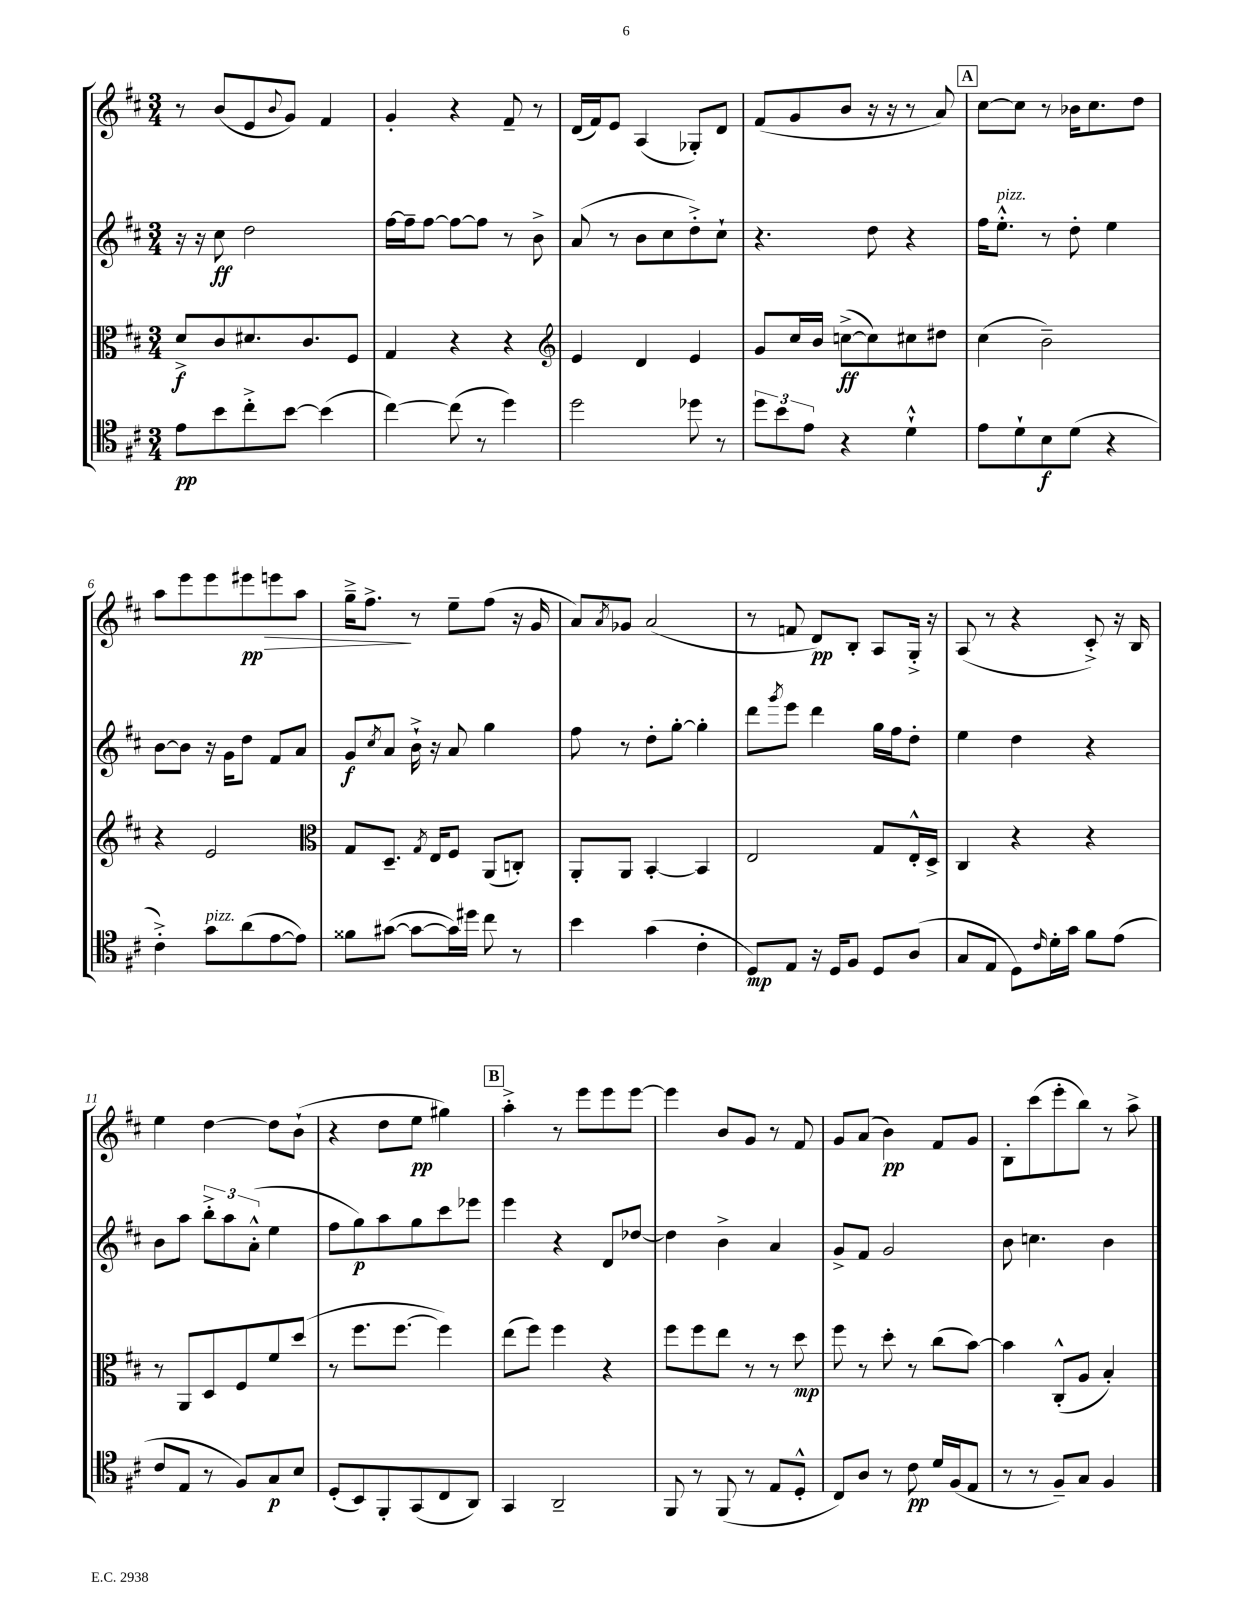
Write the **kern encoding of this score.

**kern	**dynam	**kern	**dynam	**kern	**dynam	**kern	**dynam
*part4	*part4	*part3	*part3	*part2	*part2	*part1	*part1
*staff4	*staff4	*staff3	*staff3	*staff2	*staff2	*staff1	*staff1
*clefC4	*	*clefC3	*	*clefG2	*	*clefG2	*
*k[f#c#]	*	*k[f#c#]	*	*k[f#c#]	*	*k[f#c#]	*
*M3/4	*	*M3/4	*	*M3/4	*	*M3/4	*
=1	=1	=1	=1	=1	=1	=1	=1
8e\L	pp	8d^/L	f	16r	.	8r	.
.	.	.	.	16r	.	.	.
8b\	.	8c#/	.	8cc#\	ff	(8b/L	.
8cc#'^\	.	8.d#X/	.	2dd\	.	8e/	.
.	.	.	.	.	.	8qqb/	.
[8b\J	.	.	.	.	.	8g/J)	.
.	.	8.c#/	.	.	.	.	.
(4b\]	.	.	.	.	.	4f#/	.
.	.	8F#/J	.	.	.	.	.
=2	=2	=2	=2	=2	=2	=2	=2
[4cc#\)	.	4G/	.	[16ff#\LL	.	4g'/	.
.	.	.	.	16ff#~\J]	.	.	.
.	.	.	.	[8ff#\J	.	.	.
(8cc#\]	.	4r	.	8ff#\L_	.	4r	.
8r	.	.	.	8ff#\J]	.	.	.
4dd\)	.	4r	.	8r	.	8f#~/	.
.	.	.	.	8b^\	.	8r	.
=3	=3	=3	=3	=3	=3	=3	=3
*	*	*clefG2	*	*	*	*	*
2dd\	.	4e/	.	(8a/	.	(16d/LL	.
.	.	.	.	.	.	16f#/J)	.
.	.	.	.	8r	.	8e/J	.
.	.	4d/	.	8b\L	.	(4A/	.
.	.	.	.	8cc#\	.	.	.
8dd-X\	.	4e/	.	8dd'^\)	.	8G-X'/L)	.
8r	.	.	.	8cc#`\J	.	8d/J	.
=4	=4	=4	=4	=4	=4	=4	=4
12dd\L	.	8g/L	.	4.r	.	(8f#/L	.
12b\	.	.	.	.	.	.	.
.	.	16cc#/L	.	.	.	8g/	.
12e\J	.	.	.	.	.	.	.
.	.	16b/JJ	.	.	.	.	.
4r	.	([8ccn^\L	ff	.	.	8b/J	.
.	.	8cc\])	.	8dd\	.	16r	.
.	.	.	.	.	.	16r	.
4d`^^\	.	8cc#X\	.	4r	.	8r	.
.	.	8dd#X\J	.	.	.	8a/)	.
!!LO:REH:place=s1:t=A
=5	=5	=5	=5	=5	=5	=5	=5
8e\L	.	(4cc#\	.	16ff#\KL	.	[8cc#\L	.
!	!	!	!	!LO:TX:a:i:t=pizz.	!	!	!
.	.	.	.	8.ee'^^\J	.	.	.
8d`\	.	.	.	.	.	8cc#\J]	.
8B\	f	2b~\)	.	8r	.	8r	.
(8d\J	.	.	.	8dd'\	.	16b-X\KL	.
.	.	.	.	.	.	8.cc#\	.
4r	.	.	.	4ee\	.	.	.
.	.	.	.	.	.	8dd\J	.
!!LO:LB:g=z
=6	=6	=6	=6	=6	=6	=6	=6
4c#'^\)	.	4r	.	[8b\L	.	8aa\L	.
.	.	.	.	8b\J]	.	8eee\	.
!LO:TX:a:i:t=pizz.	!	!	!	!	!	!	!
8g\L	.	2e/	.	16r	.	8eee\	.
.	.	.	.	16g\KL	.	.	.
!	!	!	!	!	!	!	!LO:HP:b
(8a\	.	.	.	8dd\J	.	8eee#X\	> pp
[8e\	.	.	.	8f#/L	.	8eeen\	.
8e\J])	.	.	.	8a/J	.	8aa\J	.
=7	=7	=7	=7	=7	=7	=7	=7
*	*	*clefC3	*	*	*	*	*
8f##X\L	.	8G/L	.	8g/L	f	16gg~^\KL	.
.	.	.	.	.	.	8.ff#^\J	.
.	.	.	.	8qcc#/	.	.	.
([8g#X\J	.	8.D~/J	.	8a/J	.	.	.
8g#\L_	.	.	.	16b`^\	.	8r	]
.	.	8qG/	.	.	.	.	.
.	.	16E/KL	.	16r	.	.	.
16g#\L])	.	8F#/J	.	8a/	.	8ee~\L	.
16dd#X\JJ	.	.	.	.	.	.	.
8cc#\	.	(8AA/L	.	4gg\	.	(8ff#\J	.
8r	.	8Cn'/J)	.	.	.	16r	.
.	.	.	.	.	.	16g/	.
=8	=8	=8	=8	=8	=8	=8	=8
4b\	.	8AA'/L	.	8ff#\	.	8a/L)	.
.	.	.	.	.	.	8qa/	.
.	.	8AA/J	.	8r	.	8g-X/J	.
(4g\	.	[4BB'/	.	8dd'\L	.	(2a/	.
.	.	.	.	[8gg'\J	.	.	.
4c#'\	.	4BB/]	.	4gg'\]	.	.	.
=9	=9	=9	=9	=9	=9	=9	=9
8D/L)	mp	2E/	.	8ddd\L	.	8r	.
.	.	.	.	8qggg/	.	.	.
8E/J	.	.	.	8eee\J	.	8fn/	.
16r	.	.	.	4ddd\	.	8d/L)	pp
16D/KL	.	.	.	.	.	.	.
8F#/J	.	.	.	.	.	8B'/J	.
8D/L	.	8G/L	.	16gg\LL	.	8A/L	.
.	.	.	.	16ff#\J	.	.	.
(8A/J	.	16E'^^/L	.	8dd'\J	.	16G'^/Jk	.
.	.	16D^/JJ	.	.	.	16r	.
=10	=10	=10	=10	=10	=10	=10	=10
8G/L	.	4C#/	.	4ee\	.	(8A/	.
8E/J	.	.	.	.	.	8r	.
8D\L)	.	4r	.	4dd\	.	4r	.
16qqc#/	.	.	.	.	.	.	.
16d'\L	.	.	.	.	.	.	.
16g\JJ	.	.	.	.	.	.	.
8f#\L	.	4r	.	4r	.	8c#'^/)	.
(8e\J	.	.	.	.	.	16r	.
.	.	.	.	.	.	16B/	.
!!LO:LB:g=z
=11	=11	=11	=11	=11	=11	=11	=11
8c#/L	.	8r	.	8b\L	.	4ee\	.
8E/J	.	8AA/L	.	8aa\J	.	.	.
8r	.	8D/	.	12bb'^\L	.	[4dd\	.
.	.	.	.	12aa\	.	.	.
8F#/L)	.	8F#/	.	.	.	.	.
.	.	.	.	(12a'^^\J	.	.	.
8G/	p	8f#/	.	4ee\	.	8dd\L]	.
8B/J	.	(8dd/J	.	.	.	(8b`\J	.
=12	=12	=12	=12	=12	=12	=12	=12
(8D'/L	.	8r	.	8ff#\L	.	4r	.
8BB/)	.	8.ff#\L	.	8gg\)	p	.	.
8FF#'/	.	.	.	8aa\	.	8dd\L	.
.	.	[8.ff#\J	.	.	.	.	.
(8GG/	.	.	.	8gg\	.	8ee\J	pp
8C#/	.	4ff#\])	.	8ccc#\	.	4gg#X\)	.
8AA/J)	.	.	.	8eee-X\J	.	.	.
!!LO:REH:place=s1:t=B
=13	=13	=13	=13	=13	=13	=13	=13
4GG/	.	(8ee\L	.	4eee\	.	4aa'^\	.
.	.	8ff#\J)	.	.	.	.	.
2AA~/	.	4ff#\	.	4r	.	8r	.
.	.	.	.	.	.	8eee\L	.
.	.	4r	.	8d/L	.	8eee\	.
.	.	.	.	[8dd-X/J	.	[8eee\J	.
=14	=14	=14	=14	=14	=14	=14	=14
8FF#/	.	8ff#\L	.	4dd-\]	.	4eee\]	.
8r	.	8ff#\	.	.	.	.	.
(8FF#/	.	8ee\J	.	4b^\	.	8b/L	.
8r	.	8r	.	.	.	8g/J	.
8E/L	.	8r	.	4a/	.	8r	.
8D'^^/J	.	8dd\	mp	.	.	8f#/	.
=15	=15	=15	=15	=15	=15	=15	=15
8C#/L)	.	8ff#\	.	8g^/L	.	8g/L	.
8A/J	.	8r	.	8f#/J	.	(8a/J	.
8r	.	8dd'\	.	2g/	.	4b\)	pp
8c#\	pp	8r	.	.	.	.	.
16d/LL	.	(8cc#\L	.	.	.	8f#/L	.
(16F#/J	.	.	.	.	.	.	.
8E/J	.	[8b\J)	.	.	.	8g/J	.
=16	=16	=16	=16	=16	=16	=16	=16
8r	.	4b\]	.	8b\	.	8B'\L	.
8r	.	.	.	4.ccn\	.	(8ccc#\	.
8F#~/L)	.	(8C#'^^/L	.	.	.	8eee'\	.
8G/J	.	8A/J	.	.	.	8bb\J)	.
4F#/	.	4B'/)	.	4b\	.	8r	.
.	.	.	.	.	.	8aa^\	.
==	==	==	==	==	==	==	==
*-	*-	*-	*-	*-	*-	*-	*-
